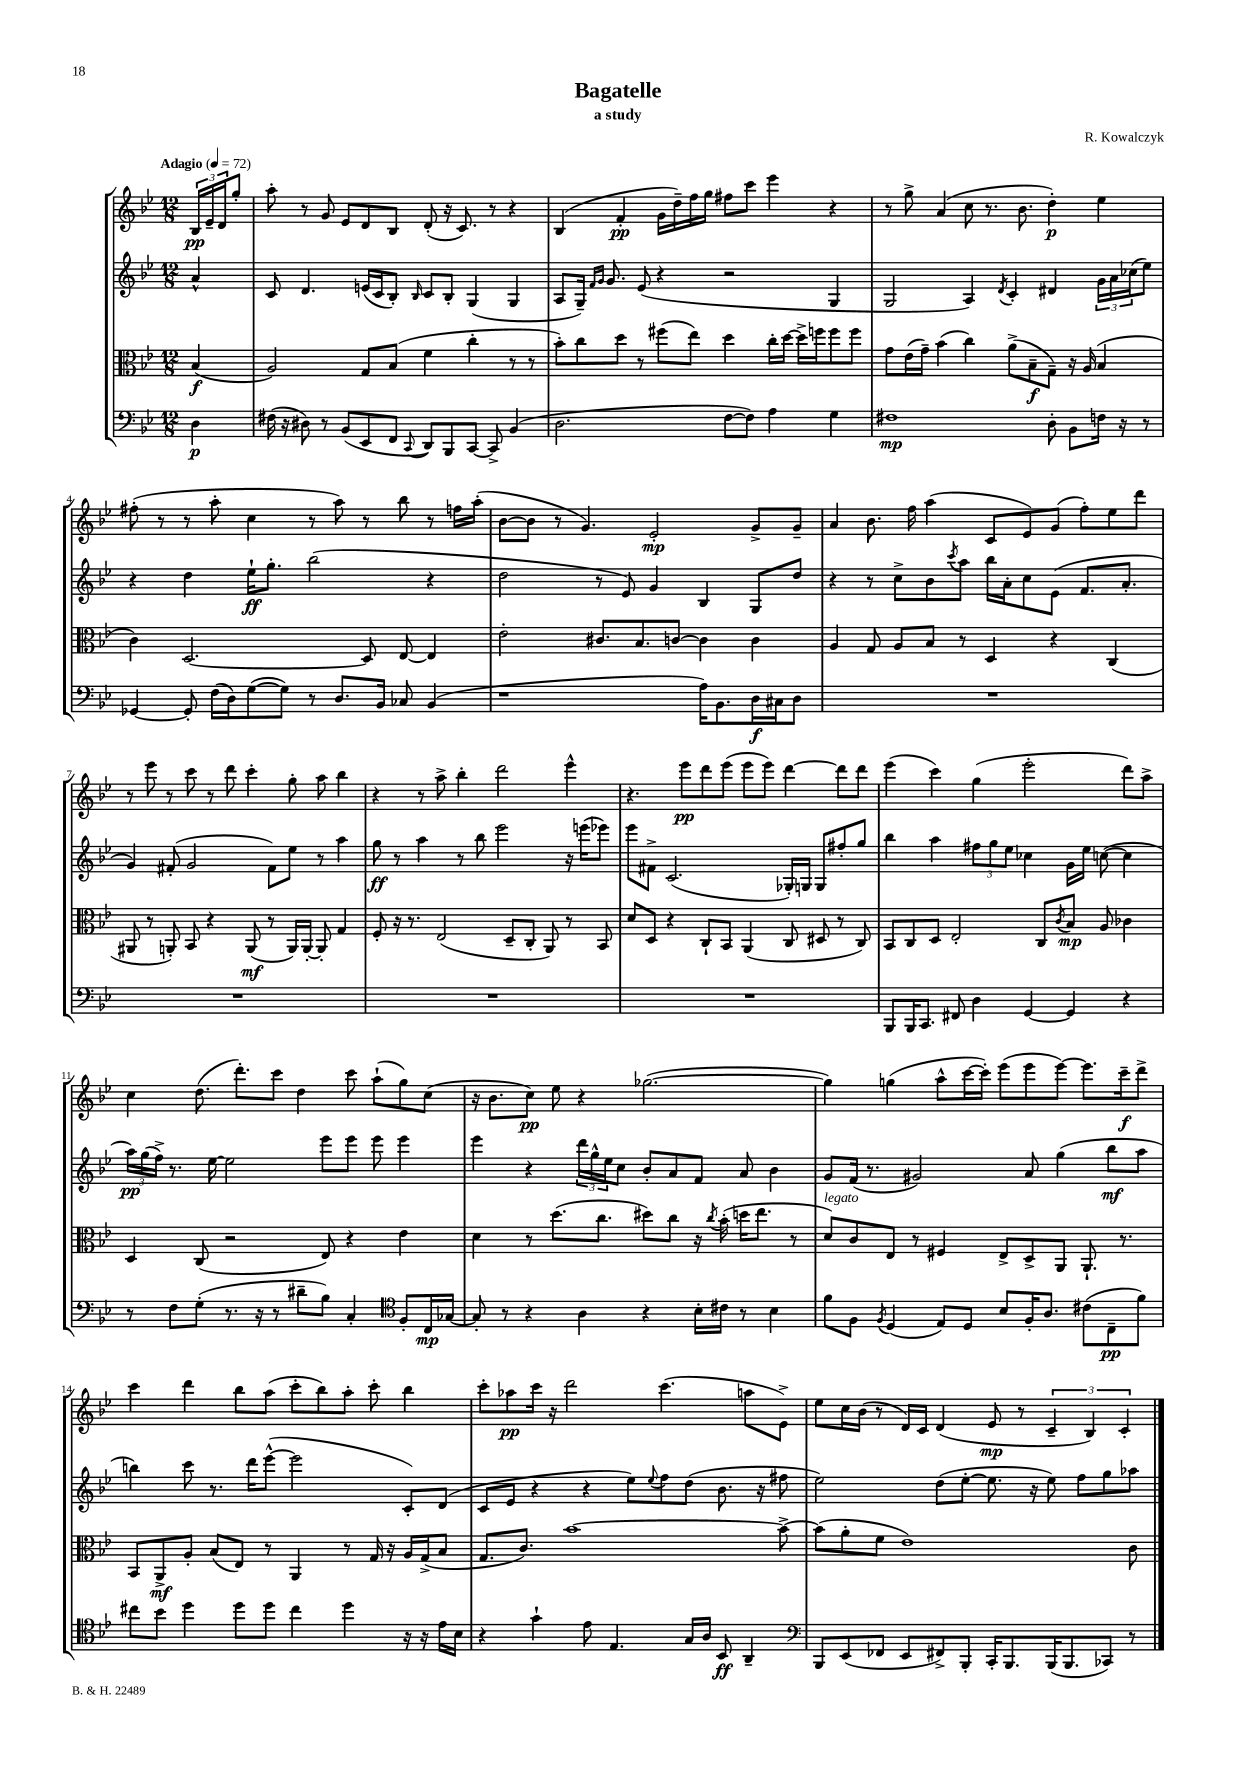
\header { title = "Bagatelle" composer = "R. Kowalczyk" subtitle = "a study" }
<<
\new StaffGroup <<
\new Staff = "s0" {
    \clef treble \key bes \major \numericTimeSignature \time 12/8 \partial 4 \tempo "Adagio" 4 = 72
    \tuplet 3/2 { bes16\pp ees'16-- d'16 } g''8-. |
    a''8-. r8 g'8 ees'8 d'8 bes8 d'8-.( r16 c'8.) r8 r4 |
    bes4( f'4-.\pp g'16 d''16--) f''16 g''16 fis''8 c'''8 ees'''4 r4 |
    r8 g''8-> a'4( c''8 r8. bes'8. d''4-.\p) ees''4 |
    fis''8-.( r8 r8 a''8-. c''4 r8 a''8) r8 bes''8 r8 f''16 a''16-.( |
    bes'8~ bes'8 r8 g'4.) ees'2-.\mp g'8-> g'8-- |
    a'4 bes'8. f''16 a''4( c'8 ees'8) g'8( f''8-.) ees''8 d'''8 |
    r8 ees'''8 r8 c'''8 r8 d'''8 c'''4-. g''8-. a''8 bes''4 |
    r4 r8 a''8-> bes''4-. d'''2 ees'''4-^ |
    r4. ees'''8\pp d'''8 ees'''8( ees'''8 ees'''8) d'''4~ d'''8 d'''8 |
    ees'''4( c'''4) g''4( ees'''2-. d'''8) a''8-> |
    c''4 d''8.( d'''8.-.) c'''8 d''4 c'''8 a''8-!( g''8) c''8( |
    r16 bes'8. c''8\pp) ees''8 r4 ges''2.~( |
    ges''4) g''4( a''8-^ c'''16~ c'''16-.) ees'''8( ees'''8 ees'''8~) ees'''8. c'''16--\f d'''8-> |
    c'''4 d'''4 bes''8 a''8( c'''8-. bes''8) a''8-. c'''8-. bes''4 |
    c'''8-. aes''8\pp c'''16 r16 d'''2 c'''4.( a''8 ees'8->) |
    ees''8 c''16 bes'16( r8 d'16) c'16 d'4( ees'8\mp r8 \tuplet 3/2 { c'4-- bes4) c'4-. } \bar "|." |
}
\new Staff = "s1" {
    \clef treble \key bes \major \numericTimeSignature \time 12/8 \partial 4
    a'4-^ |
    c'8 d'4. e'16( c'16 bes8-.) \grace { bes16 } c'8 bes8-. g4( g4 |
    a8 g16--) \grace { f'16 g'16 } g'8. ees'8( r4 r2 g4 |
    g2 a4) \acciaccatura { d'8 } c'4-. dis'4 \tuplet 3/2 { g'16 a'16 ces''16( } ees''8) |
    r4 d''4 ees''16-!\ff g''8.-. bes''2( r4 |
    d''2 r8 ees'8) g'4 bes4 g8 d''8 |
    r4 r8 c''8-> bes'8 \acciaccatura { c'''8 } a''8 bes''16 a'16-. c''8 ees'8( f'8. a'8.-. |
    g'4) fis'8-.( g'2 fis'8) ees''8 r8 a''4 |
    g''8\ff r8 a''4 r8 bes''8 ees'''2 r16 e'''16( ees'''8) |
    ees'''8 fis'8-> c'2.( ges16-.) g16 g8 fis''8-. g''8 |
    bes''4 a''4 \tuplet 3/2 { fis''8 g''8 ees''8 } ces''4 g'16 ees''16 c''8~( c''4 |
    \tuplet 3/2 { a''16\pp) g''16( f''16->) } r8. ees''16~ ees''2 ees'''8 ees'''8 ees'''8 ees'''4 |
    ees'''4 r4 \tuplet 3/2 { d'''16 g''16-^ ees''16 } c''8 bes'8-. a'8 f'8 a'8 bes'4 |
    g'8 f'16( r8. gis'2) a'8 g''4( bes''8\mf a''8 |
    b''4) c'''8 r8. d'''16 ees'''8~-^( ees'''2 c'8-.) d'8( |
    c'8 ees'8 r4 r4 ees''8) \appoggiatura { ees''8 } f''8 d''8( bes'8. r16 fis''8 |
    ees''2) d''8( ees''8~-. ees''8. r16 ees''8) f''8 g''8 aes''8 \bar "|." |
}
\new Staff = "s2" {
    \clef alto \key bes \major \numericTimeSignature \time 12/8 \partial 4
    bes4\f( |
    a2) g8 bes8( f'4 c''4-. r8 r8 |
    bes'8-.) c''8 d''8 r8 fis''8( ees''8) d''4 c''16-. d''16~ d''16-> f''16 f''8 f''8 |
    g'8 ees'16( g'16--) bes'4( c''4) a'8->( bes8--\f g8--) r16 a16( bes4 |
    c'4) d2.~ d8 ees8~ ees4 |
    ees'2-. cis'8. bes8. c'8~ c'4 c'4 |
    a4 g8 a8 bes8 r8 d4 r4 c4( |
    ais,8 r8 a,8-.) bes,8 r4 a,8\mf( r8 a,16) a,16~-. a,8-. g4 |
    f8-. r16 r8. ees2( d8-- c8-. a,8) r8 bes,8 |
    d'8 d8 r4 c8-! bes,8 a,4( c8 dis8 r8 c8) |
    bes,8 c8 d8 ees2-. c8 \acciaccatura { c'8 } bes8\mp a8 ces'4 |
    d4 c8( r2 ees8) r4 ees'4 |
    d'4 r8 d''8.( c''8. dis''8) c''8 r16 \acciaccatura { c''8 } bes'16-.( d''16 ees''8. r8 |
    d'8^\markup { \italic "legato" }) c'8 ees8 r8 fis4 ees8-> d8-> a,8 a,8.-! r8. |
    bes,8 a,8->\mf a8-. bes8( ees8) r8 a,4 r8 g16 r16 a16 g16->( bes8 |
    g8. c'8.) bes'1~ bes'8~-> |
    bes'8( a'8-. f'8 ees'1) c'8 \bar "|." |
}
\new Staff = "s3" {
    \clef bass \key bes \major \numericTimeSignature \time 12/8 \partial 4
    d4\p |
    fis16( r16 dis8) r8 bes,8( ees,8 f,8 \appoggiatura { c,8 } d,8) bes,,8 c,8~ c,8-> bes,4( |
    d2. f8~ f8) a4 g4 |
    fis1\mp d8-. bes,8 f16 r16 r8 |
    ges,4~ ges,8-. f16( d16) g8~( g8) r8 d8. bes,16 ces8 bes,4( |
    r1 a16) bes,8. d16\f cis16 d8 |
    R1. |
    R1. |
    R1. |
    R1. |
    bes,,8 bes,,16 c,8. fis,8 d4 g,4~ g,4 r4 |
    r8 f8 g8-.( r8. r16 r8 dis'8-- bes8) c4-. \clef tenor f8-. c16\mp ges16~ |
    ges8-. r8 r4 a4 r4 bes16-. cis'16 r8 bes4 |
    f'8 f8 \acciaccatura { f8 } d4( ees8) d8 bes8 f16-. a8. cis'8( c8--\pp f'8) |
    cis''8 bes'8 d''4 d''8 d''8 cis''4 d''4 r16 r16 ees'16 bes16 |
    r4 g'4-! ees'8 ees4. g16 a16 bes,8\ff a,4-- |
    \clef bass bes,,8 ees,8( fes,8 ees,8 fis,8->) bes,,8-. c,16-. bes,,8. bes,,16( bes,,8. ces,8) r8 \bar "|." |
}
>>
>>
